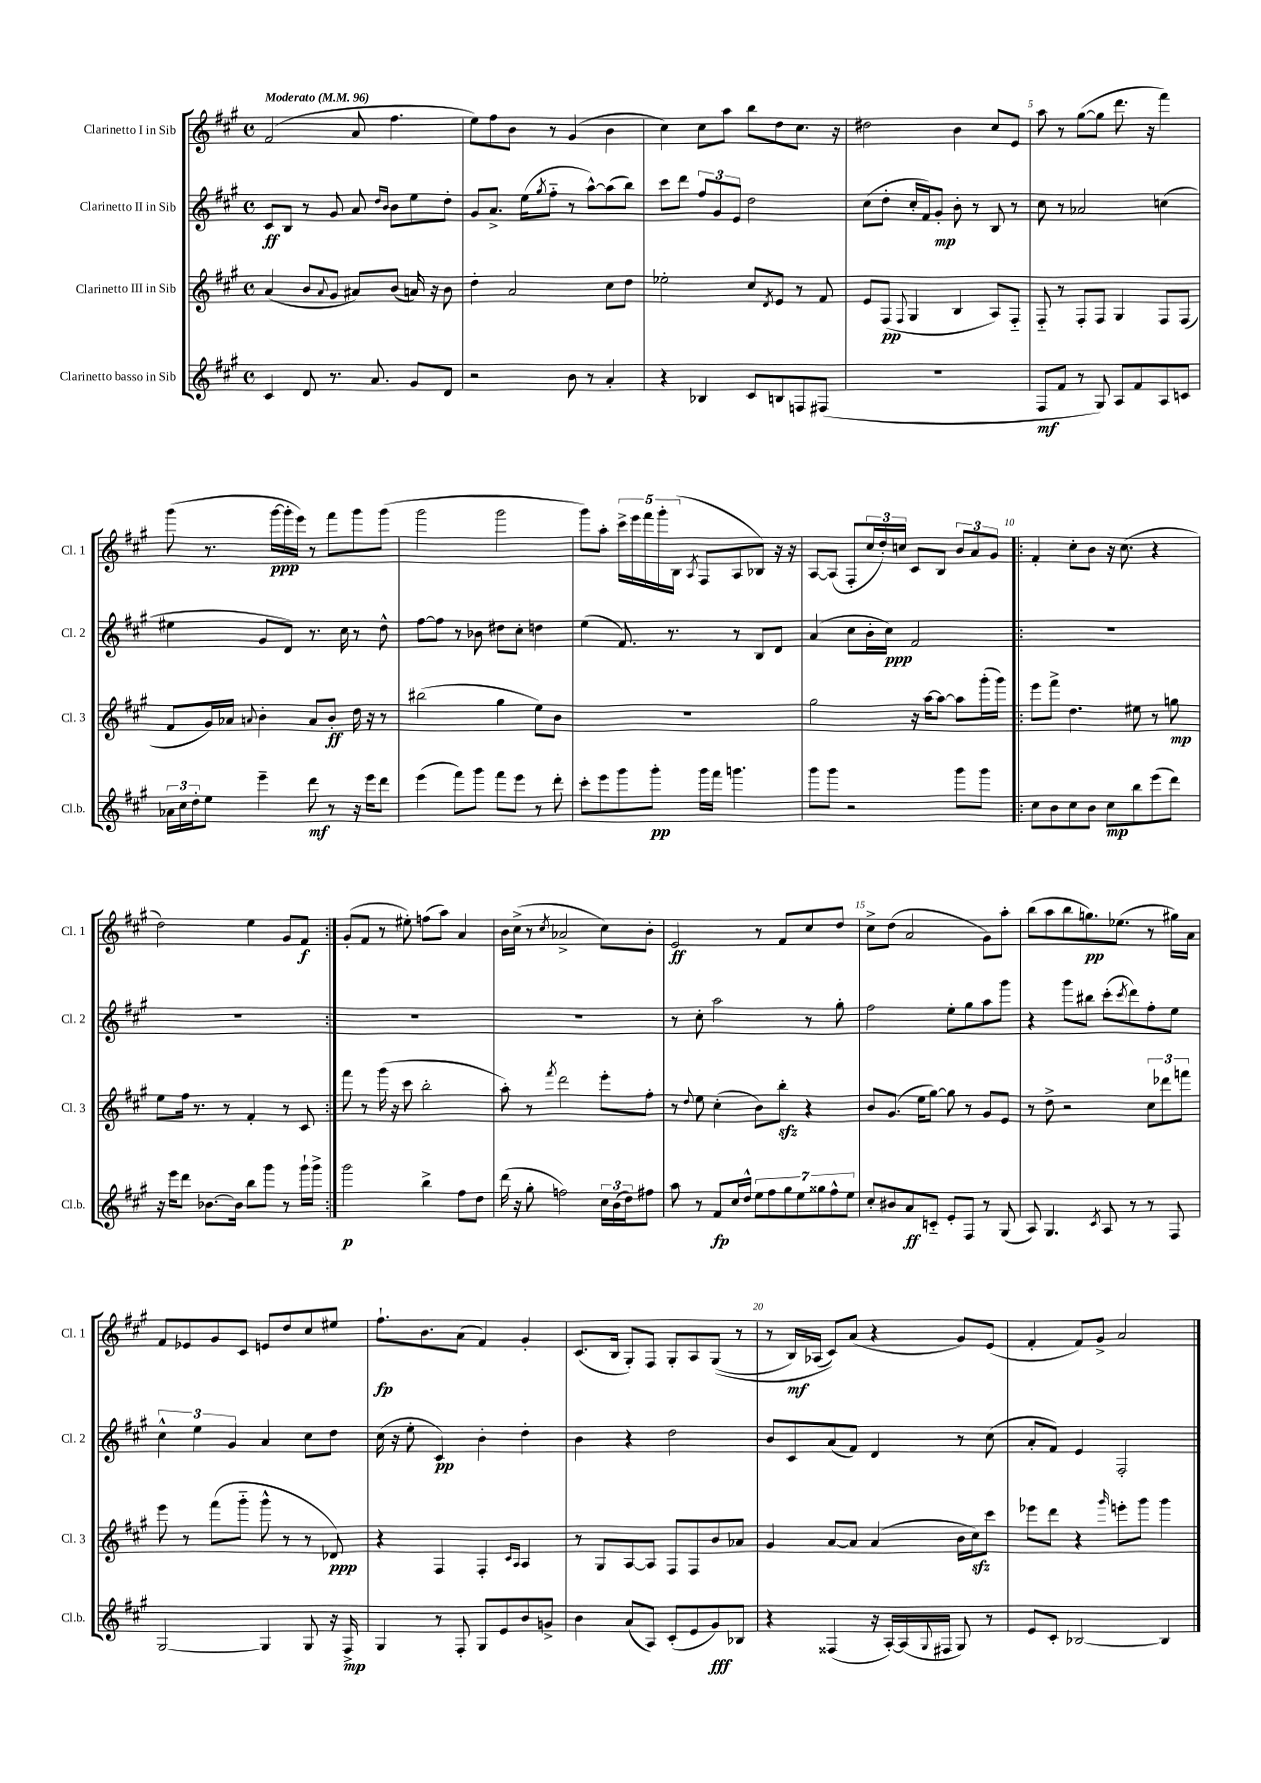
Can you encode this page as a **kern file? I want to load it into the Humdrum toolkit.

**kern	**kern	**kern	**kern
*staff4	*staff3	*staff2	*staff1
*clefG2	*clefG2	*clefG2	*clefG2
*k[f#c#g#]	*k[f#c#g#]	*k[f#c#g#]	*k[f#c#g#]
*M4/4	*M4/4	*M4/4	*M4/4
*met(c)	*met(c)	*met(c)	*met(c)
*MM96	*MM96	*MM96	*MM96
4c#	(4a	8c#	(2f#
.	.	8B	.
8d	8b	8r	.
.	8qqa	.	.
8.r	8g#	8g#	.
.	8a#)	8a	8a
8.a	.	.	.
.	.	16qqdd	.
.	.	16qqb	.
.	(8b	8b	4.ff#
8g#	16a)	8ee	.
.	16r	.	.
8d	8b	8dd'	.
=	=	=	=
2r	4dd'	8g#	8ee)
.	.	8.a^	8ff#
.	2a	.	8b
.	.	(16ee	.
.	.	8qgg#	.
.	.	8ff#'~	8r
8b	.	8r	(4g#
8r	.	[8aa^^)	.
4a'	8cc#	(8aa]	4b
.	8dd	8bb)	.
=	=	=	=
4r	2ee-'	8ccc#	4cc#)
.	.	8ddd	.
4B-	.	12ff#	8cc#
.	.	12g#	.
.	.	.	8aa
.	.	12e	.
8c#	8cc#	2dd	8bb
.	8qd	.	.
8B	8e	.	8dd
8F	8r	.	8.cc#
(8F#	8f#	.	.
.	.	.	16r
=	=	=	=
1r	8e	(8cc#	2dd#
.	(8F#	8dd'	.
.	8qqF#	.	.
.	4G#	16cc#'	.
.	.	16f#)	.
.	.	8g#'	.
.	4B	8b'	4b
.	.	8r	.
.	8A)	8B	8cc#
.	8F#'~	8r	8e
=	=	=	=
8F#	8F#'~	8cc#	8aa
8f#	8r	8r	8r
8r	8F#'	2a-	([8gg#
8G#)	8F#	.	8gg#]
8A	4G#	.	8.ddd
8f#	.	.	.
.	.	.	16r
8A	8F#	(4cc	4fff#)
8c	(8F#	.	.
=	=	=	=
24a-	8f#	4ee#	(8ggg#
24cc#	.	.	.
24dd'	.	.	.
8ee	16g#)	.	8.r
.	16a-	.	.
.	8qqa	.	.
4eee~	4b'	8g#	.
.	.	.	[16ggg#
.	.	8d)	16ggg#']
.	.	.	16eee)
8ddd	8a	8.r	8r
8r	8b'	.	8fff#
.	.	16cc#	.
16r	16dd	8r	8ggg#
16eee	16r	.	.
8ddd	8r	8dd^^	(8ggg#
=	=	=	=
(4eee	(2bb#	[8ff#	2ggg#
.	.	8ff#]	.
8fff#)	.	8r	.
8ggg#	.	8b-	.
8fff#	4gg#	8dd#	2ggg#
8eee	.	8cc#'	.
8r	8ee)	4dd	.
8ddd'	8b	.	.
=	=	=	=
8ccc#'	1r	(4ee	8ggg#)
8eee	.	.	8aa'
8ggg#	.	8.f#)	20ccc#^
.	.	.	20eee
.	.	.	20fff#
8ggg#'	.	.	.
.	.	.	20ggg#'
.	.	8.r	.
.	.	.	(20B
.	.	.	8qA
16ggg#	.	.	8F#
16fff#	.	.	.
4.ggg	.	8r	8A
.	.	8B	8B-)
.	.	8d	16r
.	.	.	16r
=	=	=	=
8ggg#	2gg#	(4a	[8A
8ggg#	.	.	(8A]
2r	.	8cc#	8F#'
.	.	16b'	24cc#
.	.	.	24dd')
.	.	16cc#)	.
.	.	.	24cc
.	16r	2f#	8c#
.	[16aa	.	.
.	8aa_	.	8B
8ggg#	8aa]	.	12b
.	.	.	12a
8ggg#	(16ggg#'	.	.
.	.	.	12g#
.	16ggg#)	.	.
=!|:	=!|:	=!|:	=!|:
8cc#	8eee	1r	4f#'
8b	8fff#^	.	.
8cc#	4.dd	.	8cc#'
8b	.	.	8b
8cc#	.	.	16r
.	.	.	(8.cc#
8bb	8ee#	.	.
(8eee	8r	.	4r
8ddd)	8gg	.	.
=	=	=	=
16r	8ee	1r	2dd)
16eee	.	.	.
8ddd	16ff#	.	.
.	8.r	.	.
[8.b-	.	.	.
.	8r	.	.
16b-]	.	.	.
8bb	4f#'	.	4ee
8ggg#	.	.	.
8r	8r	.	8g#
16ggg#`	8c#	.	8f#
16ggg#^	.	.	.
=:|!	=:|!	=:|!	=:|!
2ggg#	8fff#	1r	(8g#'
.	8r	.	8f#
.	(16ggg#	.	8r
.	16r	.	.
.	8ccc#	.	8ee#')
4bb^	2bb'	.	(8ff
.	.	.	8aa)
8ff#	.	.	4a
8dd	.	.	.
=	=	=	=
(16ddd	8aa')	1r	16b
16r	.	.	(16cc#^
8gg#'	8r	.	8r
.	8qfff#	.	8qcc#
2ff)	2ddd	.	2a-^
24cc#	8eee'	.	8cc#)
(24b	.	.	.
24dd)	.	.	.
8ff#	8ff#'	.	8b'
=	=	=	=
8aa	8r	8r	2e
.	8qqdd	.	.
8r	8ee	8cc#'	.
8f#	(4cc#'	2aa	.
16cc#	.	.	.
16dd^^	.	.	.
14ee	8b)	.	8r
14ff#	.	.	.
.	8bb'	.	8f#
14gg#	.	.	.
14ee	.	.	.
.	4r	8r	8cc#
14gg##	.	.	.
14ff#^^	.	.	.
.	.	8gg#'	8dd
14ee	.	.	.
=	=	=	=
8cc#'	8b	2ff#	8cc#^
8b#	(8.g#	.	(8dd
8a	.	.	2a
.	16ee	.	.
8c'~	[8gg#)	.	.
8e'	8gg#]	8ee'	.
8F#	8r	8gg#	.
8r	8g#	8aa	8g#)
(8G#	8e	8ggg#	8aa'
=	=	=	=
8A)	8r	4r	(8bb
4.G#	8dd^	.	8aa
.	2r	8ggg#	8bb
.	.	8bb#	8.gg)
8qc#	.	.	.
8A	.	(8ccc#'	.
.	.	.	(8.ee-
.	.	8qccc#	.
8r	.	8ddd)	.
8r	12cc#	8ff#'	8r
.	12ddd-	.	.
8F#	.	8ee	16gg#)
.	12fff	.	.
.	.	.	16a
=	=	=	=
[2G#	8eee	6cc#^^	8f#
.	8r	.	8e-
.	.	6ee	.
.	(8fff#	.	8g#
.	.	6g#	.
.	8ggg#'~	.	8c#
4G#]	8ggg#^^	4a	8e
.	8r	.	8dd
8G#	8r	8cc#	8cc#
16r	8d-)	8dd	8ee#
16F#^	.	.	.
=	=	=	=
4G#	4r	(16cc#	8.ff#`
.	.	16r	.
.	.	8ee'	.
.	.	.	8.b
8r	4F#	4c#)	.
8F#'	.	.	(8a
8G#	4F#'	4b'	4f#)
8e	.	.	.
.	16qqc#	.	.
.	16qqA	.	.
8b	4A	4dd'	4g#'
8g^	.	.	.
=	=	=	=
4b	8r	4b	(8.c#
.	8G#	.	.
.	.	.	16B
(8a	[8A	4r	8G#')
8A)	8A]	.	8F#
(8c#'	8F#	2dd	8G#'
8e	8F#	.	8A
8g#)	8b	.	&((8G#
8B-	8a-	.	8r
=	=	=	=
4r	4g#	8b	8r
.	.	8c#	16B)
.	.	.	(16A-
(4F##	[8a	(8a	8c#)&)
.	8a]	8f#)	(8a
16r	(4a	4d	4r
[16A')	.	.	.
(16A]	.	.	.
8qqG#	.	.	.
16F#	.	.	.
8G#)	16b	8r	8g#)
.	16cc#)	.	.
8r	8ccc#	(8cc#	(8e
=	=	=	=
8e	8eee-	8a'	4f#'
8c#'	8ddd	8f#)	.
[2B-	4r	4e	8f#)
.	.	.	8g#^
.	16qqggg#	.	.
.	8eee'	2F#'	2a
.	8ggg#	.	.
4B-]	4ggg#	.	.
==	==	==	==
*-	*-	*-	*-
